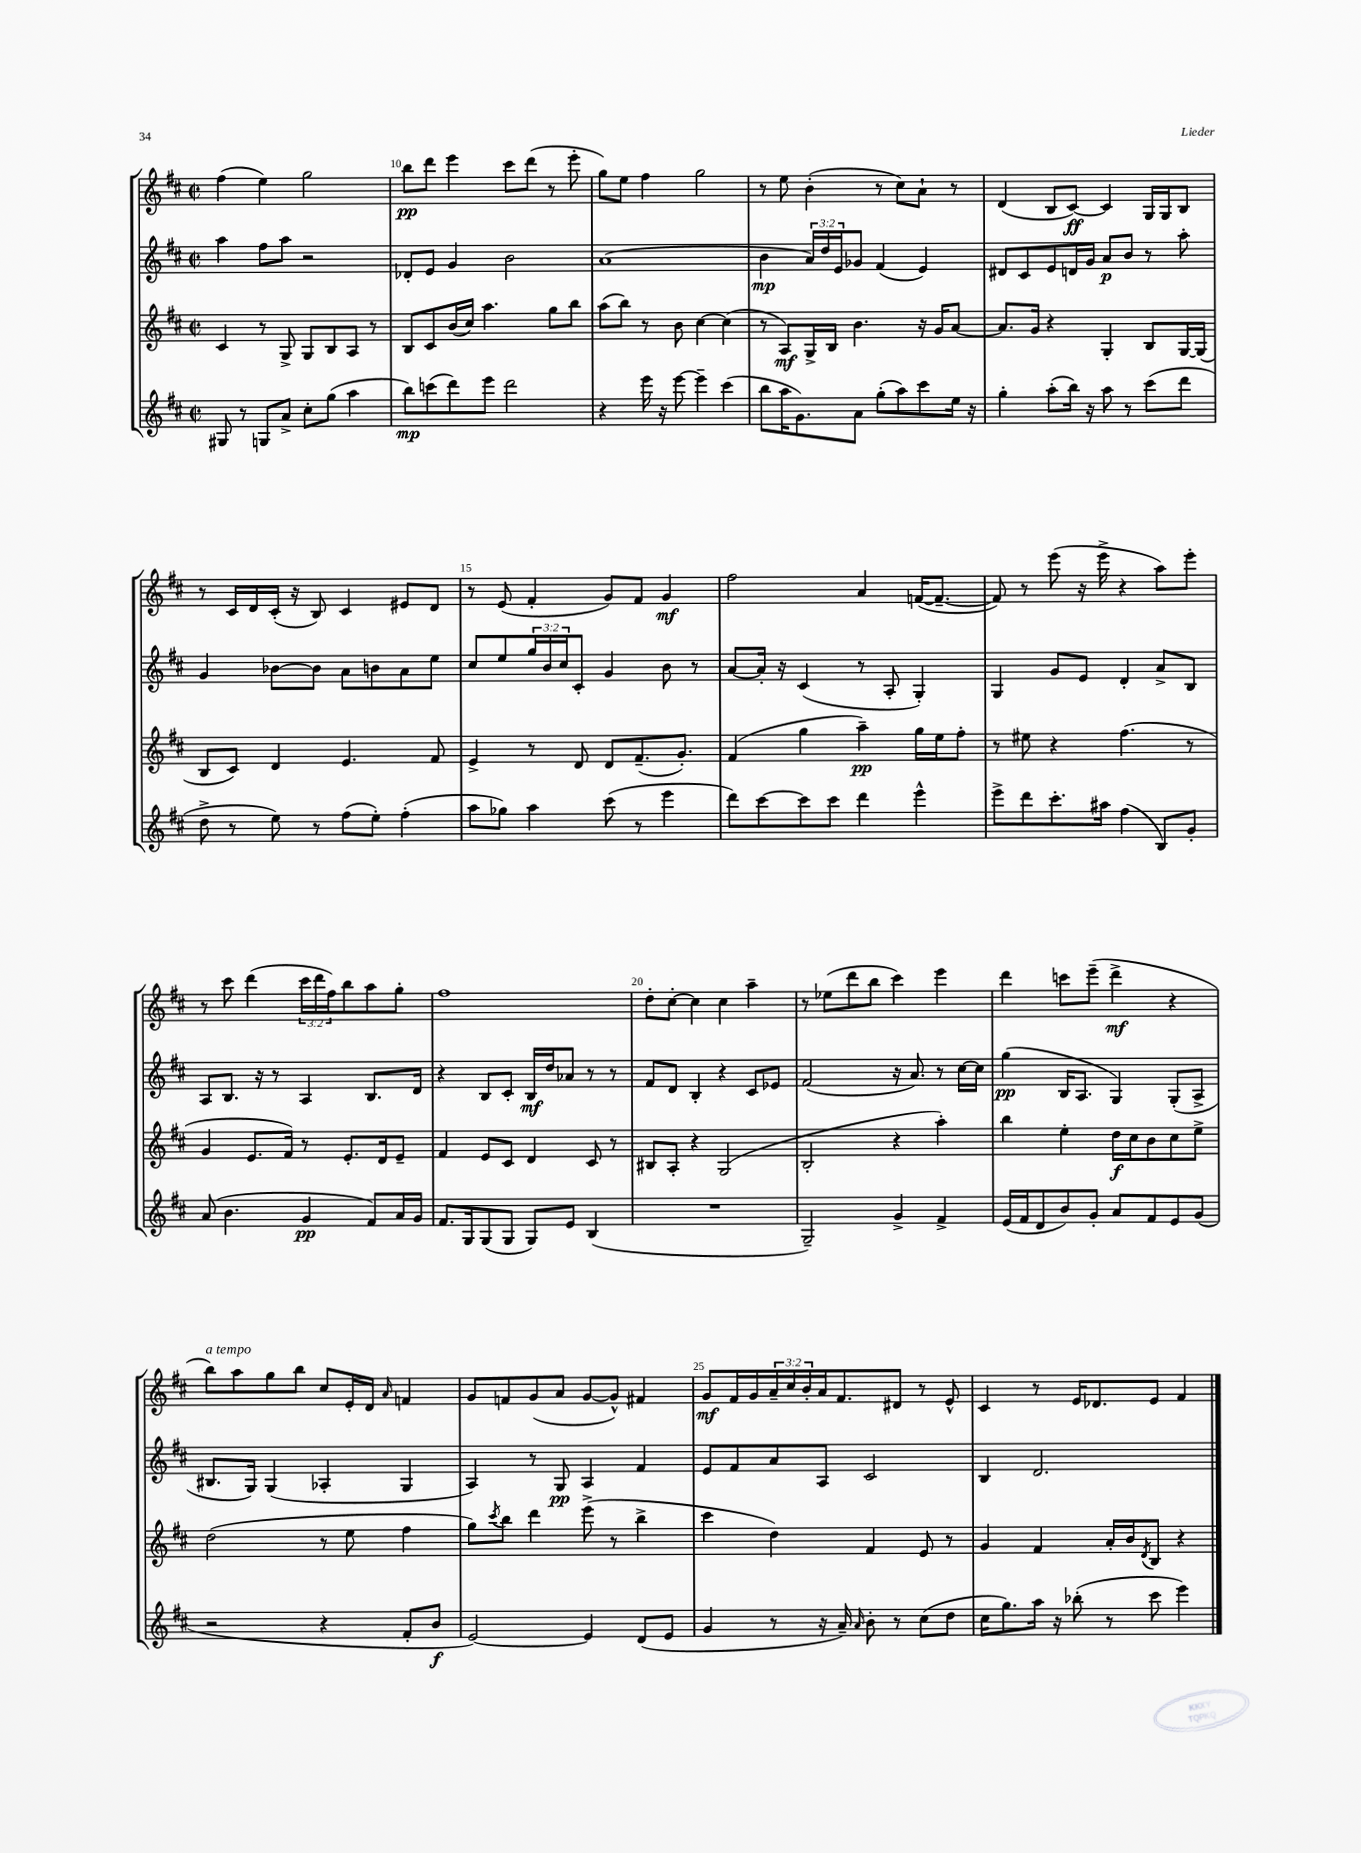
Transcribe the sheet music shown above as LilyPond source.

<<
\new StaffGroup <<
\new Staff = "s0" {
    \clef treble \key d \major \defaultTimeSignature \time 2/2 \override Staff.TupletNumber.text = #tuplet-number::calc-fraction-text
    fis''4( e''4) g''2 |
    b''8\pp d'''8 e'''4 cis'''8 d'''8( r8 e'''8-. |
    g''8) e''8 fis''4 g''2 |
    r8 e''8 b'4-.( r8 cis''8) a'8-! r8 |
    d'4( b8 cis'8~\ff) cis'4 g16 g16 b8 |
    r8 cis'16 d'16 cis'16-.( r16 b8) cis'4 eis'8 d'8 |
    r8 e'8( fis'4-. g'8) fis'8 g'4\mf |
    fis''2 a'4 f'16~( f'8.~-- |
    f'8) r8 e'''8( r16 e'''16-> r4 a''8) e'''8-. |
    r8 cis'''8 d'''4( \tuplet 3/2 { cis'''16 d'''16 fis''16) } b''8 a''8 g''8-. |
    fis''1 |
    d''8-. cis''8~-. cis''4 cis''4 a''4-- |
    r8 ees''8( d'''8 b''8 cis'''4) e'''4 |
    d'''4 c'''8 e'''8--( d'''4->\mf r4 |
    b''8^\markup { \italic "a tempo" }) a''8 g''8 b''8 cis''8 e'16-. d'16 \grace { a'16 } f'4 |
    g'8 f'8 g'8( a'8 g'8~ g'8-^) fis'4 |
    g'8\mf fis'16 g'16 \tuplet 3/2 { a'16-- cis''16 b'16-. } a'16 fis'8. dis'8 r8 e'8-^ |
    cis'4 r8 e'16 des'8. e'8 fis'4 \bar "|." |
}
\new Staff = "s1" {
    \clef treble \key d \major \defaultTimeSignature \time 2/2 \override Staff.TupletNumber.text = #tuplet-number::calc-fraction-text
    a''4 fis''8 a''8 r2 |
    des'8-. e'8 g'4 b'2 |
    a'1( |
    b'4\mp \tuplet 3/2 { a'16) d''16 e'16 } ges'8 fis'4( e'4) |
    dis'8 cis'8 e'8 d'16 g'16 a'8\p b'8 r8 a''8-. |
    g'4 bes'8~ bes'8 a'8 b'8 a'8 e''8 |
    cis''8 e''8 \tuplet 3/2 { g''16 b'16 cis''16 } cis'8-. g'4 b'8 r8 |
    a'8~ a'16-. r16 cis'4( r8 a8-. g4-.) |
    g4 g'8 e'8 d'4-. a'8-> b8 |
    a8 b8. r16 r8 a4 b8. d'16 |
    r4 b8 cis'8-. b16\mf d''16 aes'8 r8 r8 |
    fis'8 d'8 b4-. r4 cis'8 ees'8 |
    fis'2( r16 a'8.) r8 cis''16~ cis''16 |
    g''4\pp( b16 a8. g4) g8-.( a8-> |
    bis8. g16) g4( aes4-. g4 |
    a4) r8 g8\pp a4 fis'4 |
    e'8 fis'8 a'8 a8 cis'2 |
    b4 d'2. \bar "|." |
}
\new Staff = "s2" {
    \clef treble \key d \major \defaultTimeSignature \time 2/2
    cis'4 r8 g8-> g8 b8 a8 r8 |
    b8 cis'8 b'16( cis''16) a''4. g''8 b''8 |
    a''8( b''8) r8 b'8 cis''4~ cis''4( |
    r8 a8\mf) g16-> b16 b'4. r16 g'16 a'8~ |
    a'8. g'16 r4 g4-. b8 g16~ g16( |
    b8 cis'8) d'4 e'4. fis'8 |
    e'4-> r8 d'8 d'8 fis'8.--( g'8.-.) |
    fis'4( g''4 a''4--\pp) g''16 e''16 fis''8-. |
    r8 eis''8 r4 fis''4.( r8 |
    g'4 e'8. fis'16) r8 e'8.-. d'16 e'8-- |
    fis'4 e'8 cis'8 d'4 cis'8 r8 |
    bis8 a8-. r4 g2( |
    b2-. r4 a''4-.) |
    b''4 e''4-. d''16\f cis''16 b'8 cis''8 e''8-> |
    d''2( r8 e''8 fis''4 |
    g''8) \acciaccatura { cis'''8 } b''8 d'''4 e'''8->( r8 b''4-> |
    cis'''4 d''4) fis'4 e'8 r8 |
    g'4 fis'4 a'16-. b'16 \acciaccatura { d'8 } b8 r4 \bar "|." |
}
\new Staff = "s3" {
    \clef treble \key d \major \defaultTimeSignature \time 2/2
    gis8 r8 g8 a'8-> cis''8-. g''8( a''4 |
    b''8\mp) c'''8( d'''8) e'''8 d'''2 |
    r4 e'''16 r16 e'''8~ e'''4-- cis'''4( |
    b''8 a''16 g'8.) a'8 g''8-.( a''8) cis'''8 e''16 r16 |
    g''4-. a''8-.( b''16) r16 a''8 r8 cis'''8( d'''8 |
    d''8-> r8 e''8) r8 fis''8( e''8-.) fis''4-.( |
    a''8 ges''8) a''4 cis'''8( r8 e'''4 |
    d'''8) cis'''8~ cis'''8 cis'''8 d'''4 e'''4-^ |
    e'''8-> d'''8 cis'''8.-. ais''16 fis''4( b8) g'8-. |
    a'8( b'4. g'4\pp fis'8) a'16 g'16 |
    fis'8. g16 g8( g8 g8) e'8 b4( |
    R1 |
    g2--) g'4-> fis'4-> |
    e'16( fis'16 d'8 b'8) g'8-. a'8 fis'8 e'8 g'8( |
    r2 r4 fis'8-. b'8\f |
    e'2~) e'4 d'8( e'8 |
    g'4 r8 r16 a'16--) \grace { a'16 } b'8-. r8 cis''8( d''8 |
    cis''16 g''8.) a''16 r16 bes''8-.( r8 cis'''8 e'''4) \bar "|." |
}
>>
>>
\layout { \context { \Score currentBarNumber = #9 \override BarNumber.break-visibility = ##(#f #t #t) barNumberVisibility = #(every-nth-bar-number-visible 5) } }
